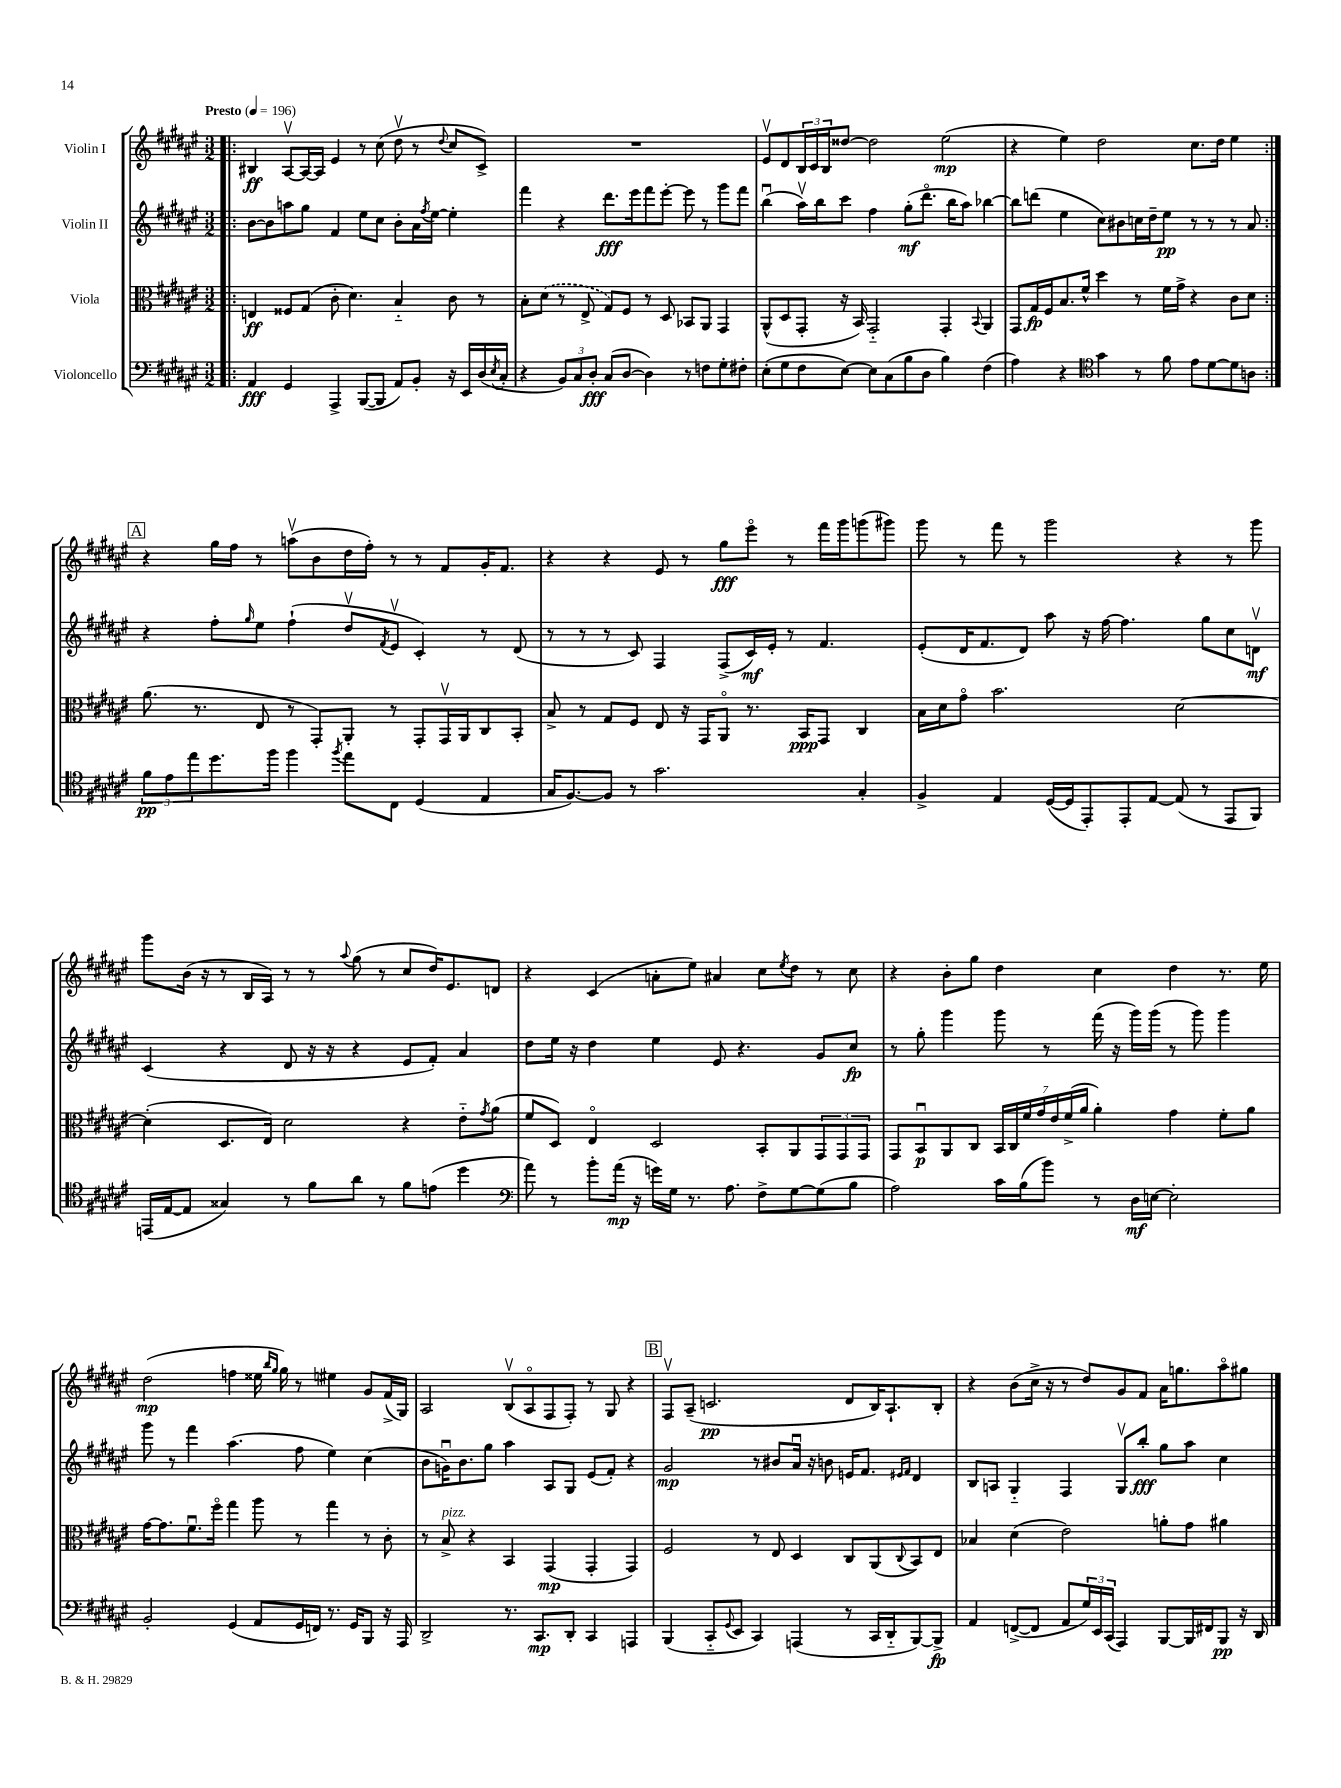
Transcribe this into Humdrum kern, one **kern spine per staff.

**kern	**dynam	**kern	**dynam	**kern	**dynam	**kern	**dynam
*part4	*part4	*part3	*part3	*part2	*part2	*part1	*part1
*staff4	*staff4	*staff3	*staff3	*staff2	*staff2	*staff1	*staff1
*I"Violoncello	*	*I"Viola	*	*I"Violin II	*	*I"Violin I	*
*clefF4	*	*clefC3	*	*clefG2	*	*clefG2	*
*k[f#c#g#d#a#e#]	*	*k[f#c#g#d#a#e#]	*	*k[f#c#g#d#a#e#]	*	*k[f#c#g#d#a#e#]	*
*M3/2	*	*M3/2	*	*M3/2	*	*M3/2	*
*MM196	*	*MM196	*	*MM196	*	*MM196	*
=1!|:	=1!|:	=1!|:	=1!|:	=1!|:	=1!|:	=1!|:	=1!|:
!	!	!	!	!	!	!LO:TX:a:B:t=Presto	!
4AA#/	fff	4En/	ff	[8b\L	.	4B#X/	ff
.	.	.	.	8b\]	.	.	.
4GG#/	.	8F##X/L	.	8aan\	.	[8A#v/L	.
.	.	(8G#/J	.	8gg#\J	.	16A#/L_	.
.	.	.	.	.	.	16A#/JJ]	.
4AAA#^/	.	8c#'\	.	4f#/	.	4e#/	.
.	.	4.d#\)	.	.	.	.	.
([8BBB/L	.	.	.	8ee#\L	.	8r	.
8BBB/J]	.	.	.	8cc#\J	.	(8cc#\	.
8AA#/L)	.	4B/	.	8b'\L	.	8dd#v\	.
8BB'/J	.	.	.	16a#\L	.	8r	.
.	.	.	.	8qff#/	.	.	.
.	.	.	.	[16ee#\JJ	.	.	.
.	.	.	.	.	.	8qqdd#/	.
16r	.	8c#\	.	4ee#'\]	.	8cc#/L	.
16EE#/LL	.	.	.	.	.	.	.
(16D#/	.	8r	.	.	.	8c#^/J)	.
8qE#/	.	.	.	.	.	.	.
16C#'/JJ	.	.	.	.	.	.	.
=2	=2	=2	=2	=2	=2	=2	=2
4r	.	8B'\L	.	4fff#\	.	1.r	.
.	.	(8d#\J	.	.	.	.	.
12BB/L)	.	8r	.	4r	.	.	.
12C#/	.	.	.	.	.	.	.
.	.	8E#^/	.	.	.	.	.
12D#'/J	fff	.	.	.	.	.	.
(8C#/L	.	8G#/L)	.	8.ddd#\L	fff	.	.
[8D#/J	.	8F#/J	.	.	.	.	.
.	.	.	.	16eee#\k	.	.	.
4D#\])	.	8r	.	8fff#\	.	.	.
.	.	8D#/	.	[8eee#'\J	.	.	.
8r	.	8BB-X/L	.	8eee#\]	.	.	.
8Fn\L	.	8AA#/J	.	8r	.	.	.
8G#'\	.	4GG#/	.	8ggg#\L	.	.	.
8F#X'\J	.	.	.	8fff#\J	.	.	.
=3	=3	=3	=3	=3	=3	=3	=3
(8E#'\L	.	(8AA#^^/L	.	(4bbu\	.	8e#v/L	.
8G#\	.	8D#/	.	.	.	8d#/	.
8F#\	.	8GG#'/J	.	16aa#v\LL)	.	24B/L	.
.	.	.	.	.	.	24c#/	.
.	.	.	.	16bb\J	.	.	.
.	.	.	.	.	.	24B/J	.
[8E#\J)	.	16r	.	8ccc#\J	.	[8dd##X/J	.
.	.	16BB/)	.	.	.	.	.
8E#\L]	.	2GG#/	.	4ff#\	.	2dd##\]	.
(8C#\	.	.	.	.	.	.	.
8B\	.	.	.	(8gg#'\L	mf	.	.
8D#\J	.	.	.	8.ddd#\J	.	.	.
4B\)	.	4GG#'/	.	.	.	(2ee#\	mp
.	.	.	.	16bb\KL	.	.	.
.	.	.	.	8aa#\J)	.	.	.
.	.	8qqBB/	.	.	.	.	.
(4F#\	.	4AA#/	.	[4bb-X\	.	.	.
=4	=4	=4	=4	=4	=4	=4	=4
4A#\)	.	8GG#/L	.	8bb-\L]	.	4r	.
.	.	16G#/L	fp	(8dddn\J	.	.	.
.	.	16F#/J	.	.	.	.	.
4r	.	8.B/	.	4ee#\	.	4ee#\)	.
.	.	16f#^^/Jk	.	.	.	.	.
*clefC4	*	*	*	*	*	*	*
4g#\	.	4dd#\	.	8cc#\L)	.	2dd#\	.
.	.	.	.	8b#X\	.	.	.
8r	.	8r	.	16ccn\L	.	.	.
.	.	.	.	16dd#~\J	.	.	.
8f#\	.	16f#\LL	.	8ee#\J	pp	.	.
.	.	16g#^\JJ	.	.	.	.	.
8e#\L	.	4r	.	8r	.	8.cc#\L	.
[8d#\	.	.	.	8r	.	.	.
.	.	.	.	.	.	16dd#\Jk	.
8d#\]	.	8c#\L	.	8r	.	4ee#\	.
8An\J	.	8d#\J	.	8a#/	.	.	.
!!LO:LB:g=z
!!LO:REH:place=s1:t=A
=5:|!	=5:|!	=5:|!	=5:|!	=5:|!	=5:|!	=5:|!	=5:|!
12f#\L	pp	(8.a#\	.	4r	.	4r	.
12e#\	.	.	.	.	.	.	.
12ee#\	.	.	.	.	.	.	.
.	.	8.r	.	.	.	.	.
8.dd#\	.	.	.	8ff#'\L	.	16gg#\LL	.
.	.	.	.	.	.	16ff#\JJ	.
.	.	.	.	16qqgg#/	.	.	.
.	.	8E#/	.	8ee#\J	.	8r	.
16ff#\Jk	.	.	.	.	.	.	.
4ff#\	.	8r	.	(4ff#`\	.	(8aanv\L	.
.	.	8GG#'/L)	.	.	.	8b\	.
8qff#/	.	.	.	.	.	.	.
8ee#\L	.	8AA#'/J	.	8dd#v/L	.	16dd#\L	.
.	.	.	.	.	.	16ff#'\JJ)	.
.	.	.	.	8qf#/	.	.	.
8C#\J	.	8r	.	8e#v/J	.	8r	.
(4D#/	.	8GG#'/L	.	4c#'/)	.	8r	.
.	.	16GG#v/L	.	.	.	8f#/L	.
.	.	16AA#/J	.	.	.	.	.
4E#/	.	8C#/	.	8r	.	16g#'/K	.
.	.	.	.	.	.	8.f#/J	.
.	.	8BB'/J	.	(8d#/	.	.	.
=6	=6	=6	=6	=6	=6	=6	=6
16G#/KL	.	8B^/	.	8r	.	4r	.
[8.F#/)	.	.	.	.	.	.	.
.	.	8r	.	8r	.	.	.
8F#/J]	.	8G#/L	.	8r	.	4r	.
8r	.	8F#/J	.	8c#/)	.	.	.
2.g#\	.	8E#/	.	4F#/	.	8e#/	.
.	.	16r	.	.	.	8r	.
.	.	16GG#/KL	.	.	.	.	.
.	.	8AA#/J	.	(8F#^/L	.	8gg#\L	fff
.	.	8.r	.	16c#/L)	mf	8eee#\J	.
.	.	.	.	16e#'/JJ	.	.	.
.	.	.	.	8r	.	8r	.
.	.	16BB/KL	ppp	.	.	.	.
.	.	8GG#/J	.	4.f#/	.	16fff#\LL	.
.	.	.	.	.	.	16ggg#\J	.
4G#'/	.	4C#/	.	.	.	(8gggn\	.
.	.	.	.	.	.	8ggg#X\J)	.
=7	=7	=7	=7	=7	=7	=7	=7
4F#^/	.	16B\LL	.	(8e#'/L	.	8ggg#\	.
.	.	16d#\J	.	.	.	.	.
.	.	8g#\J	.	16d#/K	.	8r	.
.	.	.	.	8.f#/	.	.	.
4E#/	.	2.b\	.	.	.	8fff#\	.
.	.	.	.	8d#/J)	.	8r	.
([16D#/LL	.	.	.	8aa#\	.	2ggg#\	.
16D#/J]	.	.	.	.	.	.	.
8EE#'/)	.	.	.	16r	.	.	.
.	.	.	.	[16ff#\	.	.	.
8EE#'/	.	.	.	4.ff#\]	.	.	.
[8E#/J	.	.	.	.	.	.	.
(8E#/]	.	[2d#\	.	.	.	4r	.
8r	.	.	.	8gg#\L	.	.	.
8EE#/L	.	.	.	8cc#\	.	8r	.
8FF#/J)	.	.	.	8dnv\J	mf	8ggg#\	.
!!LO:LB:g=z
=8	=8	=8	=8	=8	=8	=8	=8
(16EEn/LL	.	(4d#'\]	.	(4c#/	.	8ggg#\L	.
[16E#/J	.	.	.	.	.	.	.
8E#/J]	.	.	.	.	.	(16b\Jk	.
.	.	.	.	.	.	16r	.
4G##X/)	.	8.D#/L	.	4r	.	8r	.
.	.	.	.	.	.	16B/LL	.
.	.	16E#/Jk)	.	.	.	16A#/JJ)	.
8r	.	2d#\	.	8d#/	.	8r	.
8f#\L	.	.	.	16r	.	8r	.
.	.	.	.	16r	.	.	.
.	.	.	.	.	.	8qqaa#/	.
8a#\J	.	.	.	4r	.	(8gg#\	.
8r	.	.	.	.	.	8r	.
8f#\L	.	4r	.	8e#/L	.	8cc#/L	.
(8en\J	.	.	.	8f#'/J)	.	16dd#/K)	.
.	.	.	.	.	.	8.e#/	.
4dd#\	.	8e#\L	.	4a#/	.	.	.
.	.	8qg#/	.	.	.	.	.
.	.	(8a#\J	.	.	.	8dn/J	.
=9	=9	=9	=9	=9	=9	=9	=9
*clefF4	*	*	*	*	*	*	*
8a#\)	.	8f#/L	.	8dd#\L	.	4r	.
8r	.	8D#/J)	.	16ee#\Jk	.	.	.
.	.	.	.	16r	.	.	.
8b'\L	.	4E#/	.	4dd#\	.	(4c#/	.
(16a#\Jk	mp	.	.	.	.	.	.
16r	.	.	.	.	.	.	.
16gn\LL)	.	2D#/	.	4ee#\	.	8an'\L	.
16G#\JJ	.	.	.	.	.	.	.
8.r	.	.	.	.	.	8ee#\J)	.
.	.	.	.	8e#/	.	4a#X/	.
8.A#\	.	.	.	.	.	.	.
.	.	.	.	4.r	.	.	.
8F#^\L	.	8BB'/L	.	.	.	8cc#\L	.
.	.	.	.	.	.	8qee#/	.
[8G#\	.	8AA#/	.	.	.	8dd#\J	.
(8G#\]	.	12GG#/	.	8g#/L	.	8r	.
.	.	12GG#/	.	.	.	.	.
8B\J	.	.	.	8cc#/J	fp	8cc#\	.
.	.	12GG#/J	.	.	.	.	.
=10	=10	=10	=10	=10	=10	=10	=10
2A#\)	.	8GG#/L	.	8r	.	4r	.
.	.	8BBu/	p	8gg#'\	.	.	.
.	.	8AA#/	.	4ggg#\	.	8b'\L	.
.	.	8C#/J	.	.	.	8gg#\J	.
16c#\LL	.	28BB/LL	.	8ggg#\	.	4dd#\	.
.	.	28C#/	.	.	.	.	.
(16B\J	.	.	.	.	.	.	.
.	.	28f#/	.	.	.	.	.
.	.	28g#/	.	.	.	.	.
8b\J)	.	.	.	8r	.	.	.
.	.	28e#/	.	.	.	.	.
.	.	(28f#^/	.	.	.	.	.
.	.	28a#/JJ	.	.	.	.	.
8r	.	4a#'\)	.	(16fff#\	.	4cc#\	.
.	.	.	.	16r	.	.	.
16D#\LL	mf	.	.	16ggg#\LL)	.	.	.
[16En\JJ	.	.	.	(16ggg#\JJ	.	.	.
2E'\]	.	4g#\	.	8r	.	4dd#\	.
.	.	.	.	8ggg#\)	.	.	.
.	.	8f#'\L	.	4ggg#\	.	8.r	.
.	.	8a#\J	.	.	.	.	.
.	.	.	.	.	.	16ee#\	.
!!LO:LB:g=z
=11	=11	=11	=11	=11	=11	=11	=11
2BB'/	.	[16g#\KL	.	8ggg#\	.	(2dd#\	mp
.	.	8.g#\]	.	.	.	.	.
.	.	.	.	8r	.	.	.
.	.	8.f#u\	.	4fff#\	.	.	.
.	.	16ff#\Jk	.	.	.	.	.
(4GG#/	.	4gg#\	.	(4.aa#\	.	4ffn\	.
8AA#/L	.	8aa#\	.	.	.	16ee##X\	.
.	.	.	.	.	.	16qqbb/LL	.
.	.	.	.	.	.	16qqgg#/JJ	.
.	.	.	.	.	.	16gg#\)	.
16GG#/L	.	8r	.	8ff#\	.	8r	.
16FFn/JJ)	.	.	.	.	.	.	.
8.r	.	4gg#\	.	4ee#\)	.	4ee#X\	.
16GG#/KL	.	.	.	.	.	.	.
8BBB/J	.	8r	.	(4cc#\	.	8g#/L	.
16r	.	8c#'\	.	.	.	(16f#^/L	.
16AAA#/	.	.	.	.	.	16G#/JJ)	.
=12	=12	=12	=12	=12	=12	=12	=12
2DD#^/	.	8r	.	8b\L	.	2A#/	.
!	!	!LO:TX:a:i:t=pizz.	!	!	!	!	!
.	.	8B^/	.	16gnu\K)	.	.	.
.	.	.	.	8.b\	.	.	.
.	.	4r	.	.	.	.	.
.	.	.	.	8gg#\J	.	.	.
8.r	.	4BB/	.	4aa#\	.	(8Bv/L	.
.	.	.	.	.	.	8A#/	.
8.CC#/L	mp	.	.	.	.	.	.
.	.	(4GG#/	mp	8A#/L	.	8F#/	.
8DD#'/J	.	.	.	8G#/J	.	8F#'/J)	.
4CC#/	.	4GG#'/	.	(8e#/L	.	8r	.
.	.	.	.	8f#'/J)	.	8G#/	.
4AAAn/	.	4GG#/)	.	4r	.	4r	.
!!LO:REH:place=s1:t=B
=13	=13	=13	=13	=13	=13	=13	=13
(4BBB/	.	2F#/	.	2g#/	mp	8F#v/L	.
.	.	.	.	.	.	(8A#~/J	.
8CC#/L	.	.	.	.	.	2.cn/	pp
8qqGG#/	.	.	.	.	.	.	.
8EE#/J	.	.	.	.	.	.	.
4CC#/)	.	8r	.	8r	.	.	.
.	.	8E#/	.	8b#X/L	.	.	.
(4AAAn/	.	4D#/	.	16a#u/Jk	.	.	.
.	.	.	.	16r	.	.	.
.	.	.	.	8bn\	.	.	.
8r	.	8C#/L	.	16en/KL	.	8d#/L	.
.	.	.	.	8.f#/J	.	.	.
16CC#/LL	.	(8AA#/	.	.	.	16B/K)	.
16DD#/J	.	.	.	.	.	8.A#`/	.
.	.	.	.	16qqe#X/LL	.	.	.
.	.	8qqC#/	.	16qqf#/JJ	.	.	.
[8BBB/)	.	8BB/)	.	4d#/	.	.	.
8BBB^/J]	fp	8E#/J	.	.	.	8B'/J	.
=14	=14	=14	=14	=14	=14	=14	=14
4AA#/	.	4B-X/	.	8B/L	.	4r	.
.	.	.	.	8An/J	.	.	.
([8FFn^/L	.	(4d#\	.	4G#/	.	(8b\L	.
8FF/J]	.	.	.	.	.	16cc#^\Jk	.
.	.	.	.	.	.	16r	.
8AA#/L	.	2e#\)	.	4F#/	.	8r	.
24G#/L)	.	.	.	.	.	8dd#/L)	.
24EE#/	.	.	.	.	.	.	.
(24CC#/JJ	.	.	.	.	.	.	.
4AAA#/)	.	.	.	8G#v/L	.	8g#/	.
.	.	.	.	8bb'/J	fff	8f#/J	.
[8BBB/L	.	8an'\L	.	8gg#\L	.	16a#\KL	.
.	.	.	.	.	.	8.ggn\	.
16BBB/L]	.	8g#\J	.	8aa#\J	.	.	.
16FF#X/J	.	.	.	.	.	.	.
8BBB/J	pp	4a#X\	.	4cc#\	.	8aa#\	.
16r	.	.	.	.	.	8gg#X\J	.
16DD#/	.	.	.	.	.	.	.
==	==	==	==	==	==	==	==
*-	*-	*-	*-	*-	*-	*-	*-
